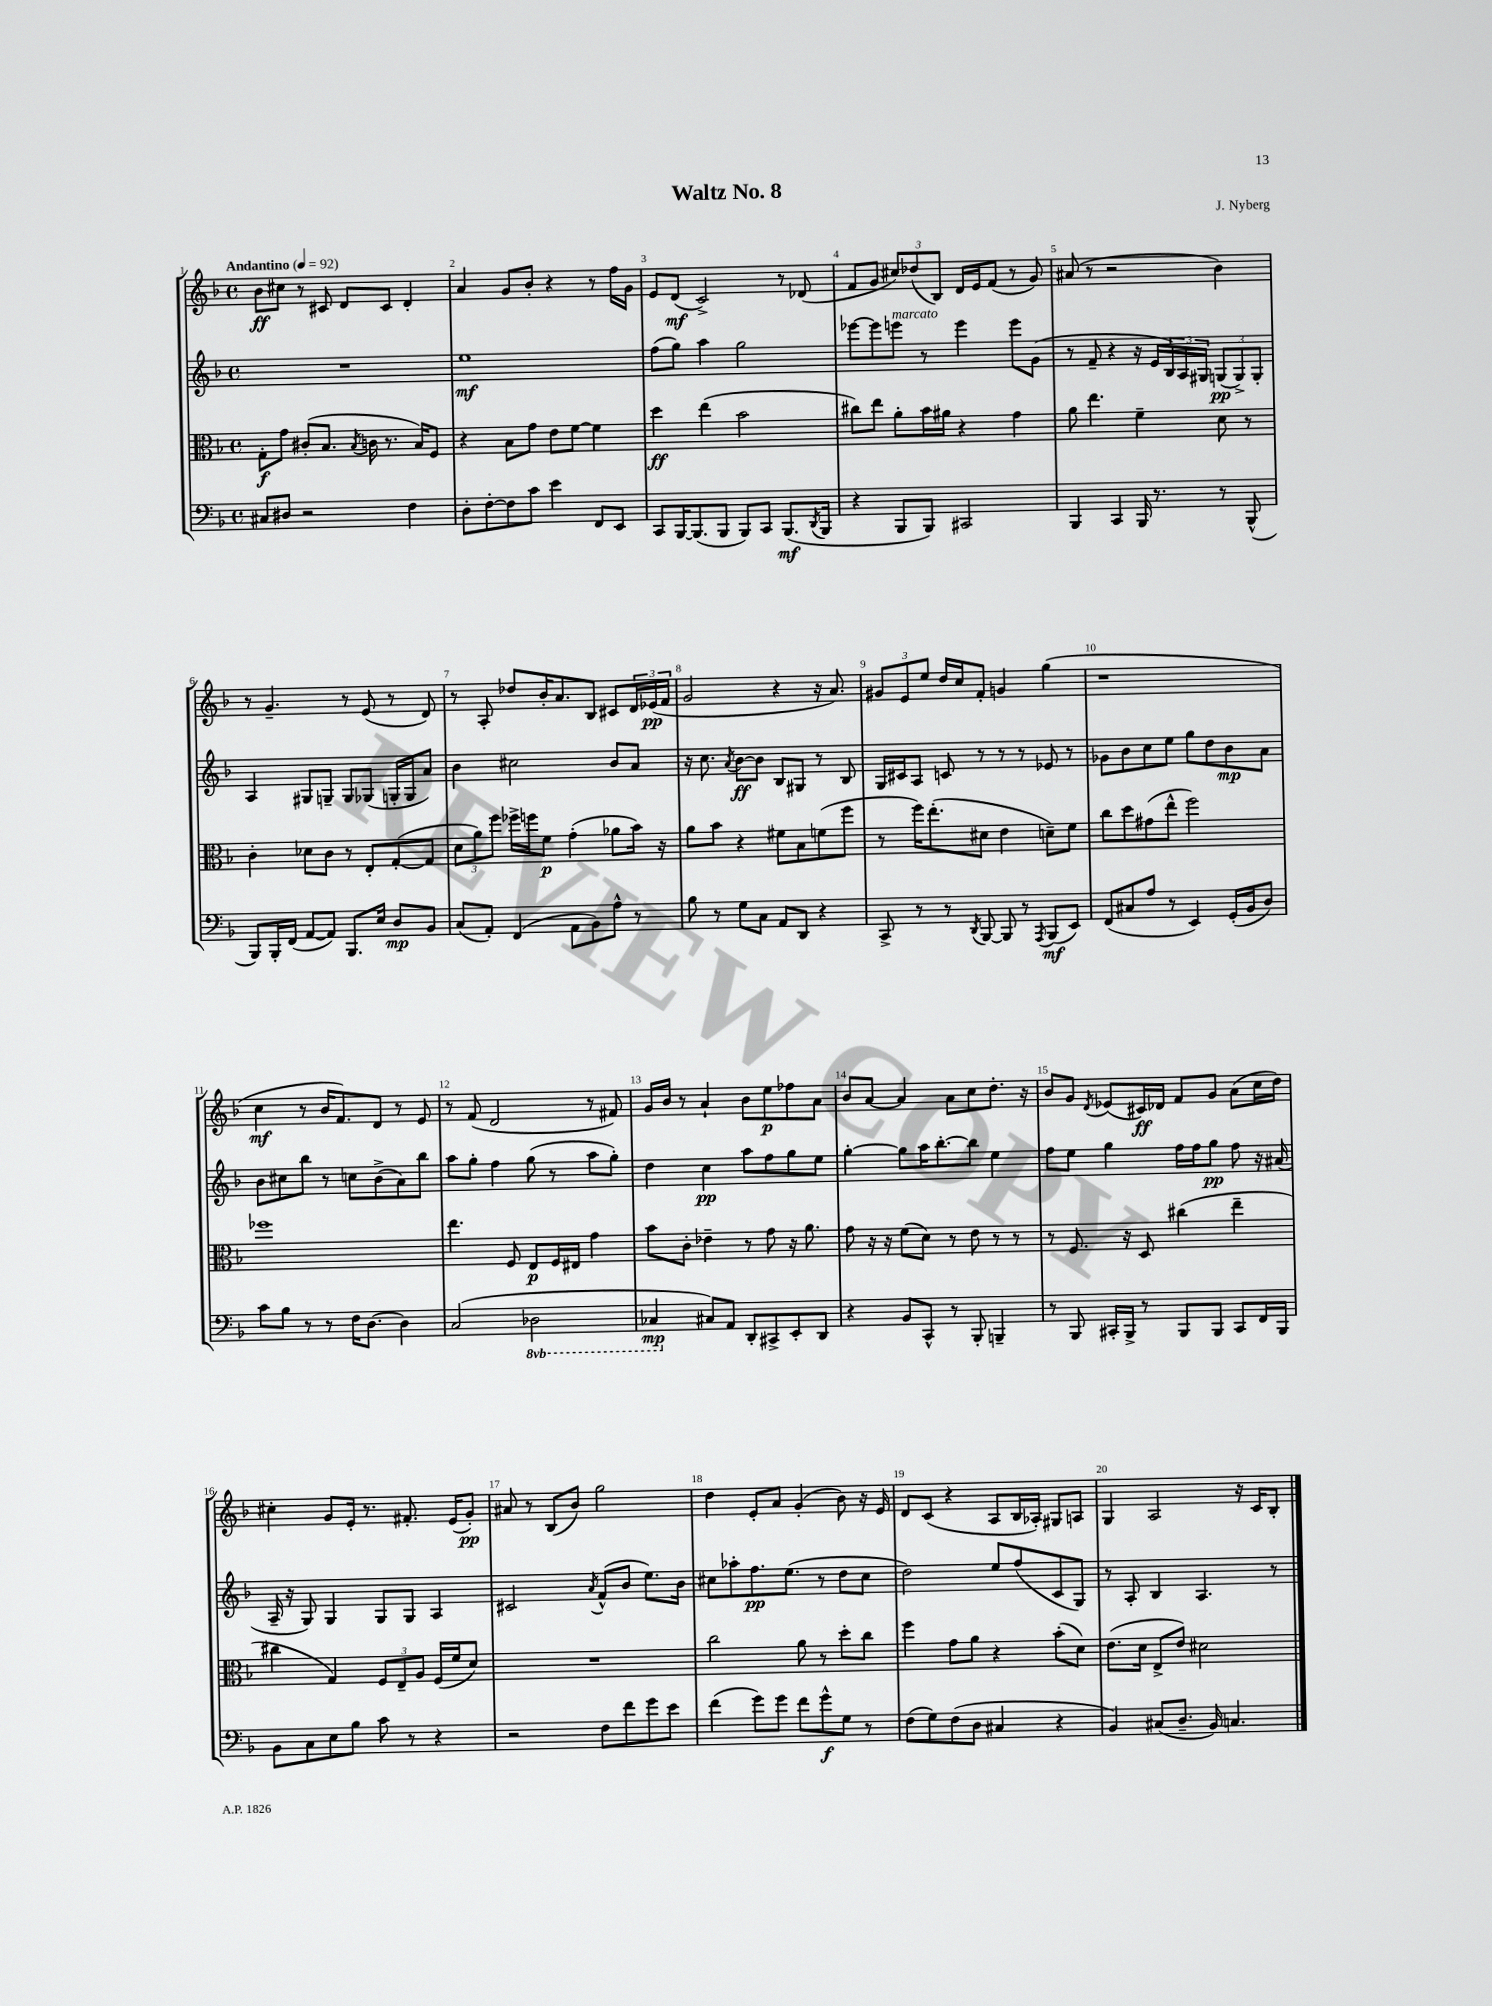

**kern	**kern	**kern	**kern
*staff4	*staff3	*staff2	*staff1
*clefF4	*clefC3	*clefG2	*clefG2
*k[b-]	*k[b-]	*k[b-]	*k[b-]
*M4/4	*M4/4	*M4/4	*M4/4
*met(c)	*met(c)	*met(c)	*met(c)
*MM92	*MM92	*MM92	*MM92
8C#	8G'	1r	8b-
8D#	8g	.	8cc#
2r	(8c#'	.	8r
.	8.B-	.	8c#
.	.	.	8d
.	8qB-	.	.
.	16c	.	.
.	8.r	.	8c#
4F	.	.	4d'
.	16B-)	.	.
.	8F	.	.
=	=	=	=
8D'	4r	1ee	4a
[8F'	.	.	.
8F]	8B-	.	8g
8c	8g	.	8b-'
4e	8e	.	4r
.	[8f	.	.
8FF	4f]	.	8r
8EE	.	.	16ff
.	.	.	16g
=	=	=	=
8CC	4dd	(8ff	8e
[16BBB-	.	8gg)	(8d
(8.BBB-]	.	.	.
.	(4ee	4aa	2c^)
8BBB-	.	.	.
8BBB-)	2b-	2gg	.
8CC	.	.	.
(8.BBB-	.	.	8r
.	.	.	(8d-
8qDD	.	.	.
16BBB-	.	.	.
=	=	=	=
4r	8cc#)	[8eee-	8f
.	8ee	8eee-]	8g
8BBB-	8a'	8eee	12cc#)
.	.	.	(12dd-
8BBB-)	16b-	8r	.
.	.	.	12B-)
.	16a#	.	.
2CC#	4r	4eee	16d
.	.	.	16e
.	.	.	(8f
.	4g	8eee	8r
.	.	(8g	8g)
=	=	=	=
4BBB-	8a	8r	(8a#
.	4.ee	8f~	8r
4CC	.	4r	2r
16BBB-	4f~	16r	.
8.r	.	16e	.
.	.	24B-)	.
.	.	24A	.
.	.	24G#	.
8r	8d	(12G	4b-)
.	.	12G^)	.
(8BBB-^^	8r	.	.
.	.	12G'	.
=	=	=	=
8BBB-)	4c'	4A	8r
16BBB-'	.	.	4.g~
(16FF	.	.	.
[8AA	8d-	8G#	.
8AA])	8c	8G~	.
8.BBB-	8r	8G	8r
.	8E'	(8G-	(8e
16E	.	.	.
8D	([8G'	16G'	8r
.	.	16G	.
8BB-	8G]	8a)	8d)
=	=	=	=
(8C	12d	4b-	8r
.	12a)	.	.
8AA')	.	.	8A'
.	12ff	.	.
(4FF	16ff-^	2cc#	8dd-
.	16ff	.	.
.	8f	.	16b-'
.	.	.	8.a
8AA	(4g'	.	.
8BB-)	.	.	8B-
8A^^	8a-	8b-	8c#
8r	16b-)	8a	24d
.	.	.	(24e-
.	16r	.	.
.	.	.	24f
=	=	=	=
8B-	8a	16r	2g
.	.	8.cc	.
8r	8b-	.	.
.	.	8qa	.
8G	4r	[8b-	.
8C	.	8b-]	.
8AA	8f#	8B-	4r
8DD	8B-	8G#	.
4r	(8f	8r	16r
.	.	.	8.a)
.	8ff	8B-	.
=	=	=	=
8CC^	8r	16G	12g#
.	.	16c#	.
.	.	.	12e
8r	16ff)	8A	.
.	.	.	12ee
.	(8.ee'	.	.
8r	.	8c	16dd
.	.	.	16cc
8qDD	.	.	.
[8BBB-	8d#	8r	8f'
8BBB-]	4e	8r	4g
8r	.	8r	.
8qAAA	.	.	.
(8BBB-	8d~)	8e-	(4gg
8EE)	8f	8r	.
=	=	=	=
(8FF	8cc	8g-	1r
8C#	8dd	8b-	.
8A	(8g#	8cc	.
8r	8ee^^	8ee	.
4EE)	2ff)	8gg	.
.	.	8dd	.
(16GG'	.	8b-	.
16BB-	.	.	.
8D)	.	8a	.
=	=	=	=
8c	1ff-	8b-	4cc
8B-	.	8cc#	.
8r	.	8bb-	8r
8r	.	8r	16b-
.	.	.	8.f)
16F	.	8cc	.
[8.D	.	.	.
.	.	(8b-^	8d
4D]	.	8a)	8r
.	.	8bb-	8e
=	=	=	=
(2C	4.ee	8aa	8r
.	.	8gg'	(8f
.	.	4ff	2d
.	8F	.	.
2DD-	8E	(8gg	.
.	16F	8r	.
.	16E#	.	.
.	4g	8aa	8r
.	.	8gg')	8f#)
=	=	=	=
4CC-	8b-	4dd	16g
.	.	.	16b-
.	8c'	.	8r
8C#)	4e-~	4cc	4a`
8AA	.	.	.
8DD'	8r	8aa	8b-
8CC#^	8g	8ff	8ee
8EE'	16r	8gg	8ff-
.	8.a	.	.
8DD	.	8ee	8a
=	=	=	=
4r	8g	[4gg'	8b-
.	16r	.	[8a
.	16r	.	.
8BB-	(8f	8gg]	4a]
8CC^^	8d)	16aa	.
.	.	[8.bb-'	.
8r	8r	.	8a
8BBB-'	8e	8bb-]	8cc
4BBB~	8r	4ee	8.dd'
.	8r	.	.
.	.	.	16r
=	=	=	=
8r	8r	8ff	8b-
8BBB-	8.F	8ee	8g
.	.	.	8qd
16CC#'	.	4gg	(8e-
16BBB-^	16r	.	.
8r	8D	.	16c#)
.	.	.	16d-
8BBB-	(4cc#	16ff	8f
.	.	16ff	.
8BBB-	.	8gg	8g
8CC#	4ee~	8ff	(8a
16FF	.	16r	16cc
16BBB-	.	(16a#	16dd)
=	=	=	=
8BB-	4cc#	16A~	4cc#'
.	.	16r	.
8C	.	8G)	.
8E	4G)	4G	8g
8B-	.	.	16e'
.	.	.	8.r
8c	12F	8G	.
.	12E~	.	.
8r	.	8G	8.f#'
.	12A	.	.
4r	(16F	4A	.
.	16f	.	(16e
.	8d)	.	8g')
=	=	=	=
2r	1r	2c#	8a#
.	.	.	8r
.	.	.	(8B-
.	.	.	8b-)
.	.	8qa	.
8F	.	(8f^^	2gg
8f	.	8b-	.
8g	.	8.ee)	.
8e	.	.	.
.	.	16b-	.
=	=	=	=
(4f	2cc	8cc#	4dd
.	.	8aa-'	.
8g)	.	8.ff	8e'
8g	.	.	8a
.	.	(8.ee	.
8f	8a	.	(4g'
8g^^	8r	8r	.
8G	8dd'	8dd	8b-)
8r	8cc	8cc#	16r
.	.	.	16e
=	=	=	=
(8F	4ff	2dd)	8d
8G)	.	.	(8c
(8F	8g	.	4r
8D	8a	.	.
4C#	4r	8ee	8A
.	.	(8ff	16B-
.	.	.	16A-')
4r	(8b-'	8c	8G#
.	8d)	8G)	8A
=	=	=	=
4BB-)	(8.e	8r	4G
.	.	8A'	.
.	16d	.	.
(8C#	8E^	4B-	2A
8.D~	8e)	.	.
.	2d#	4.A	.
16BB-)	.	.	.
4.C	.	.	.
.	.	.	16r
.	.	.	16c
.	.	8r	8B-'
==	==	==	==
*-	*-	*-	*-
